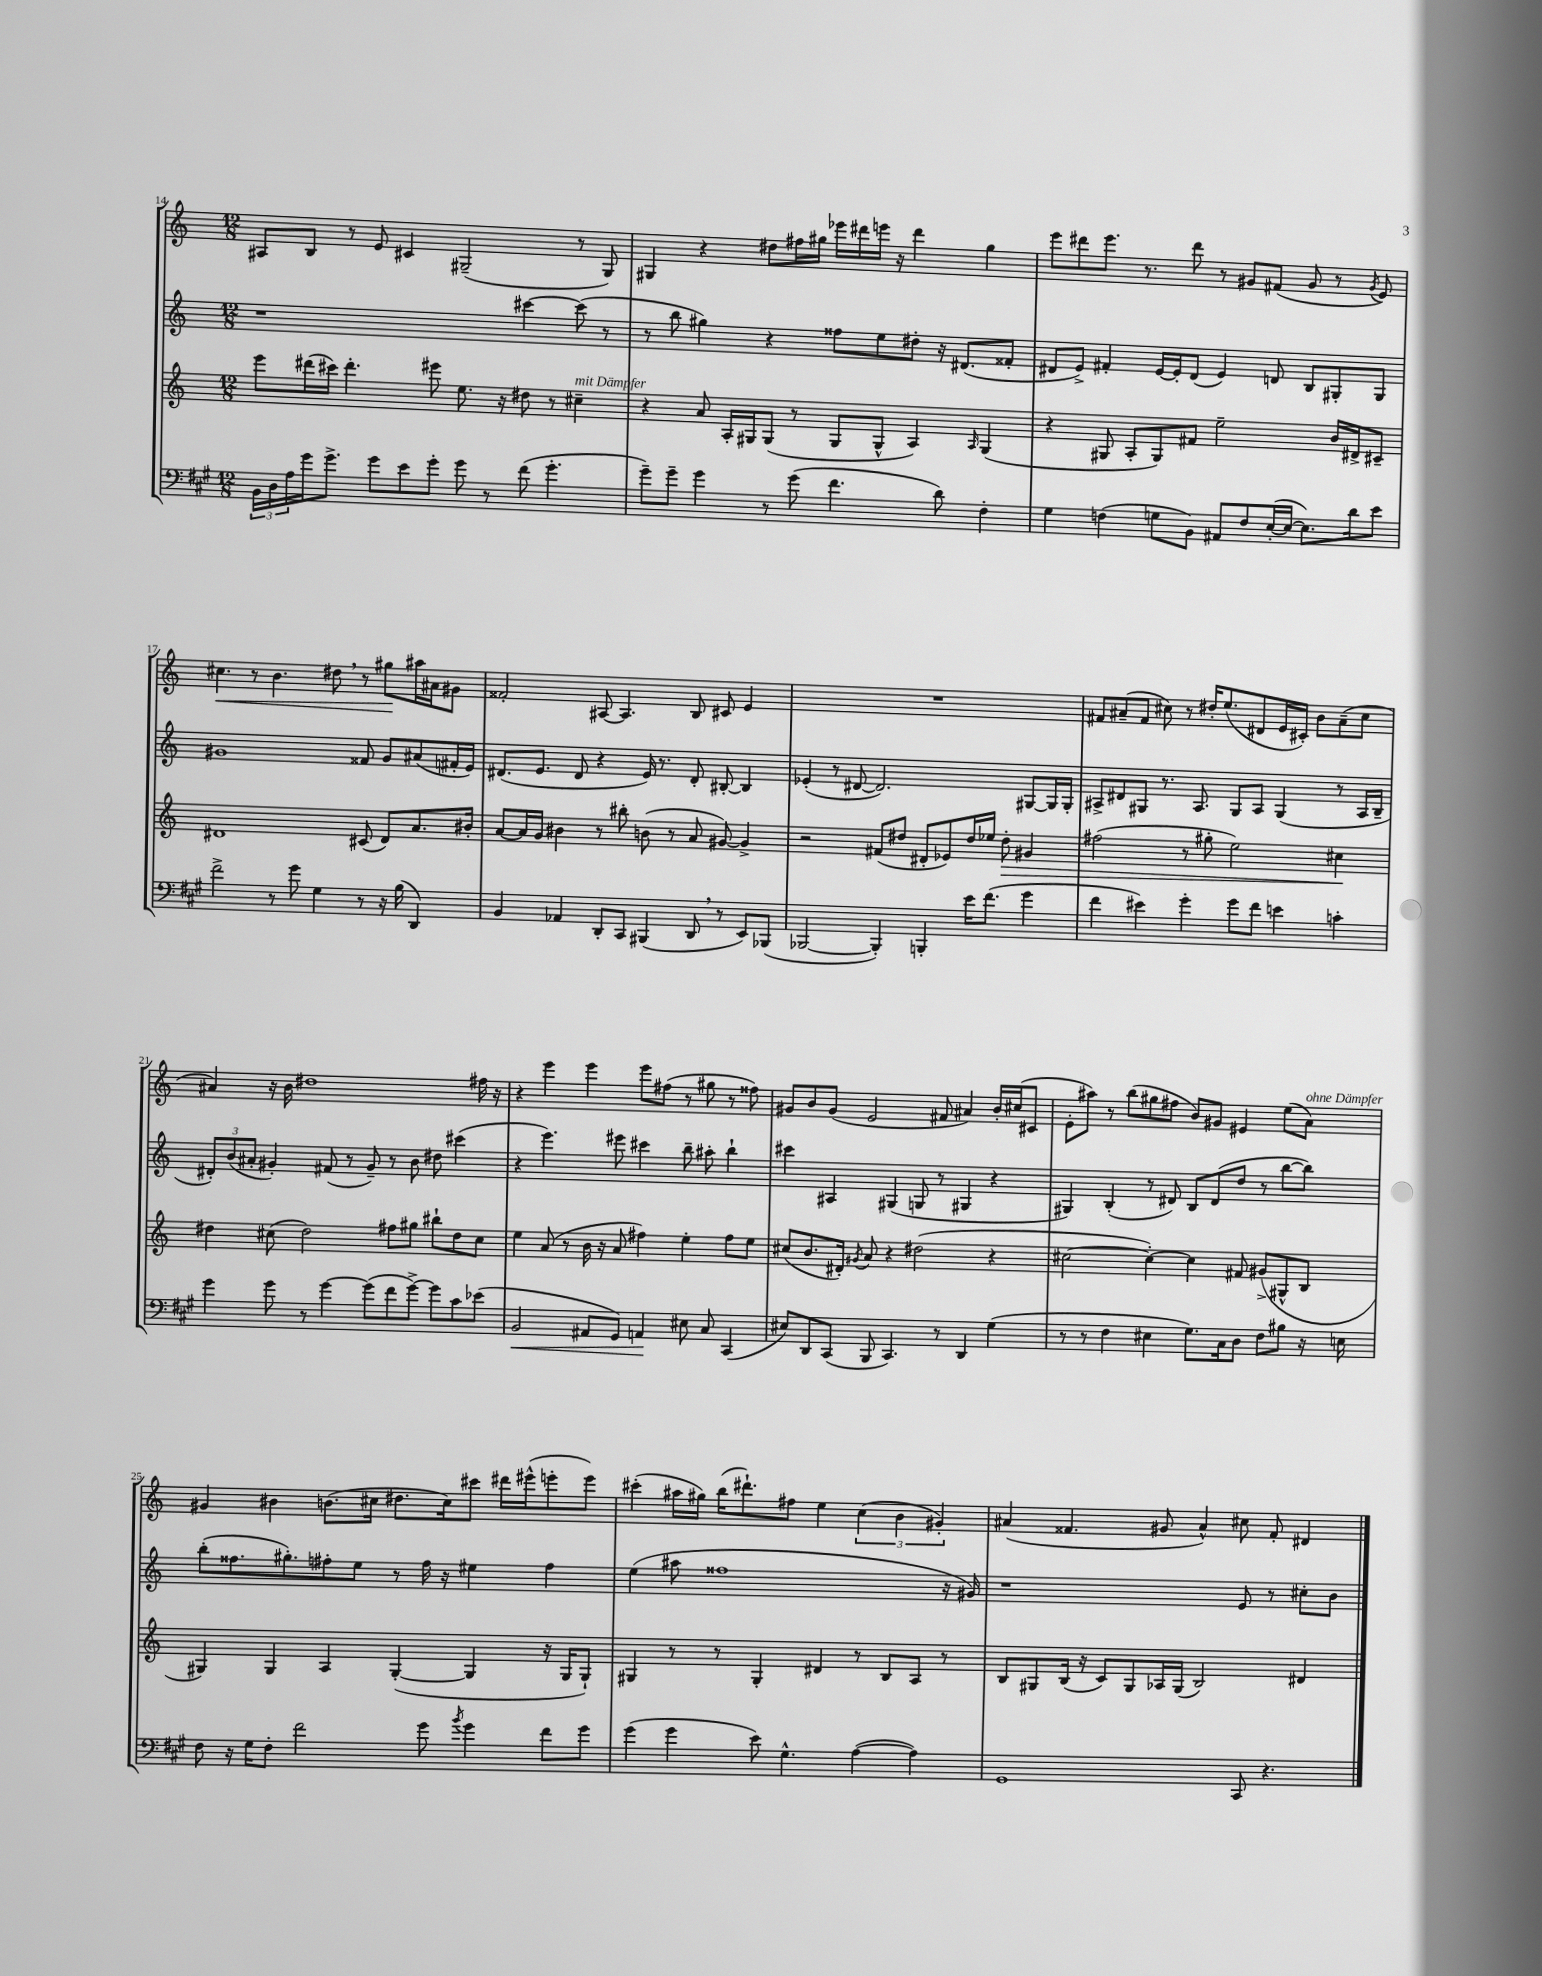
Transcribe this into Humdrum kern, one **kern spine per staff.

**kern	**kern	**kern	**kern
*staff4	*staff3	*staff2	*staff1
*clefF4	*clefG2	*clefG2	*clefG2
*k[f#c#g#]	*k[]	*k[]	*k[]
*M12/8	*M12/8	*M12/8	*M12/8
24BB	8eee	1r	8A#
24D	.	.	.
24A	.	.	.
16g#	(16ddd#	.	8B
8.g#^	16ccc#)	.	.
.	4.ddd#'	.	8r
8g#	.	.	8e
8e	.	.	4c#
8g#'	8eee#	.	.
8g#	8.ee	.	(2G#~
8r	.	.	.
.	16r	.	.
(8f#	8dd#	[4ccc#	.
4.g#'	8r	.	.
.	4cc#~	(8ccc#]	8r
.	.	8r	8G#)
=	=	=	=
8g#~)	4r	8r	4G#
8g#~	.	8bb	.
4g#	8a	4gg#)	4r
.	16A'	.	.
.	16G#	.	.
8r	(8G#	4r	8dd#
(8g#	8r	.	16ff#
.	.	.	16gg#
4.f#	8G#	8ff##	16eee-
.	.	.	16ddd#
.	8G#^^	8ee	16eee
.	.	.	16r
.	4A)	8dd#'	4ddd#
8d)	.	16r	.
.	.	(8.d#	.
.	16qqA	.	.
4F#'	(4G#	.	4gg#
.	.	8f##'	.
=	=	=	=
4G#	4r	8d#	8eee
.	.	8e^)	8ddd#
(4F	8G#	4f#'	8.eee
.	8A'	.	.
.	.	.	8.r
8G	8G#)	[16e	.
.	.	16e']	.
8BB)	8f#	(8d#	8ddd#
8AA#	2ee~	4e)	8r
8F	.	.	8g#
([16E'	.	8d	(8f#
16E_	.	.	.
8.E])	.	8B	8g#
.	16b	8G#'	8r
16d	16d#^	.	.
.	.	.	8qg#
8e	8c#~	8G#	8e)
=	=	=	=
2f#^	1d#	1g#	4.cc#
.	.	.	8r
8r	.	.	4.b
8g#	.	.	.
4G#	.	.	.
.	.	.	8dd#
8r	(8c#	8f##	8r
16r	8d#)	8g#	8gg#
(16B	.	.	.
4DD)	8.a	(8a#	16aa#
.	.	.	16a#
.	.	16f#'	8g#
.	16b#'	16e)	.
=	=	=	=
4BB	[8a	(8.d#	2f##'
.	16a]	.	.
.	16g	8.e	.
4AA-	4b#	.	.
.	.	8d#	.
8DD'	8r	4r	[8A#
8CC#	8bb#'	.	4.A#]
(4BBB#	(8b	16e)	.
.	.	8.r	.
.	8r	.	.
8DD	8a	8d#'	8B
8r	[8g#)	[8B#'	8c#
8EE)	4g#^]	4B#]	4e
(8BBB-	.	.	.
=	=	=	=
[2BBB-	2r	(4e-'	1.r
.	.	8r	.
.	.	[8d#	.
4BBB-'])	(8f#	2.d#])	.
.	8dd#	.	.
4BBB'	8d#'	.	.
.	8e-)	.	.
16e	16dd#	.	.
(8.f#	16ee-	.	.
.	8dd#'	.	.
4g#	4g#	[8G#	.
.	.	16G#]	.
.	.	16G#'	.
=	=	=	=
4f#	(2ff#	8A#^	8f#
.	.	8d#	(8a#~
4e#)	.	8G#	8f#
.	.	8.r	8cc#)
4g#'	8r	.	8r
.	.	8.A#	.
.	8gg#'	.	16dd#'
.	.	.	(8.ee
8g#	2ee)	8G#	.
8f#	.	8A#	8d#
4e	.	(4G#	16e
.	.	.	16c#')
.	.	.	8b
4c'	4cc#	8r	(8a#~
.	.	16A#	8cc#
.	.	16B~	.
=	=	=	=
4g#	4dd#	12d#')	4a#)
.	.	(12b	.
.	.	12a#'	.
8g#	(8cc#	4g#')	16r
.	.	.	16b
8r	2dd#)	.	1dd#
[4g#	.	(8f#	.
.	.	8r	.
(8g#]	.	8g#~)	.
8f#	8ff#	8r	.
[8g#^)	8gg#	8b	.
8g#]	8bb#`	8dd#	.
8c#	8dd#	(4ccc#	.
(8e-	8cc#	.	16ff#
.	.	.	16r
=	=	=	=
2BB	4ee	4r	4r
.	(8a	4.eee)	4eee
.	8r	.	.
8AA#	16b	.	4eee
.	16r	.	.
8GG#)	8a	8eee#	.
4AA	4ff#)	4ccc#	8eee
.	.	.	(8ff#
8E#	4ee'	8bb~	8r
8C#	.	8aa#'	8gg#
(4CC#	8ff#	4bb`	8r
.	8ee	.	8ff##)
=	=	=	=
8E#)	(8cc#	4ccc#	8g#
8DD	8.b	.	8b
(8CC#	.	4A#	(8g#
.	16d#')	.	.
.	8qg#	.	.
8BBB	8a	.	2e
4.CC#)	4r	(4G#	.
.	(2dd#	8G	.
8r	.	8r	8f#
4DD	.	4G#	4a#)
(4G#	4r	4r	16b'
.	.	.	(16cc#
.	.	.	8c#
=	=	=	=
8r	[2cc#	4G#)	8e'
8r	.	.	8aa#)
4F#	.	(4B'	8r
.	.	.	(8bb
4E#	4cc#'_)	8r	8gg#
.	.	8d#)	8ff#
8.G#)	4cc#]	8B	8b)
.	.	(8d#	8g#
16C#	.	.	.
8D	8f#	8dd	4e#
8F#	(8g#^	8r	.
8B#	8G#^^	[8bb	(8ee
16r	8B	8bb])	8a)
16E	.	.	.
=	=	=	=
8F#	4G#)	(8bb'	4g#
16r	.	8.ff##	.
16G#	.	.	.
8F#'	4G#	.	4b#
.	.	8.gg#')	.
2f#	.	.	.
.	4A	8ff#'	(8.b
.	.	8ee	.
.	.	.	16cc#
.	([4G#'	8r	8.dd#
8g#	.	16ff#	.
.	.	16r	16cc#)
8qb	.	.	.
4g#	4G#]	4ee#	8ccc#
.	.	.	16ddd#
.	.	.	(16eee#^^
8f#	16r	4ff#	8eee'
.	16G#	.	.
8g#	8G#`)	.	8eee)
=	=	=	=
(4g#	4G#	(4ee	(4ccc#'
4g#	8r	8aa#	16aa#
.	.	.	16gg#)
.	8r	1ff##	(16bb
.	.	.	8.ddd#`)
8e)	4G#'	.	.
4.G#^^	.	.	8ff#
.	4d#	.	4ee
([4A	8r	.	(6cc
.	8B	.	.
.	.	.	6b
4A])	8A	.	.
.	.	.	6g#')
.	8r	16r	.
.	.	16g#)	.
=	=	=	=
1GG#	8B	1r	(4a#
.	8G#	.	.
.	(16B	.	4.f##
.	16r	.	.
.	8c)	.	.
.	8G#	.	.
.	16A-	.	8g#
.	(16G#	.	.
.	2B)	.	4a#^^)
8CC#	.	8e	8cc#
4.r	.	8r	8f##'
.	4d#	8cc#'	4d#
.	.	8b	.
==	==	==	==
*-	*-	*-	*-
